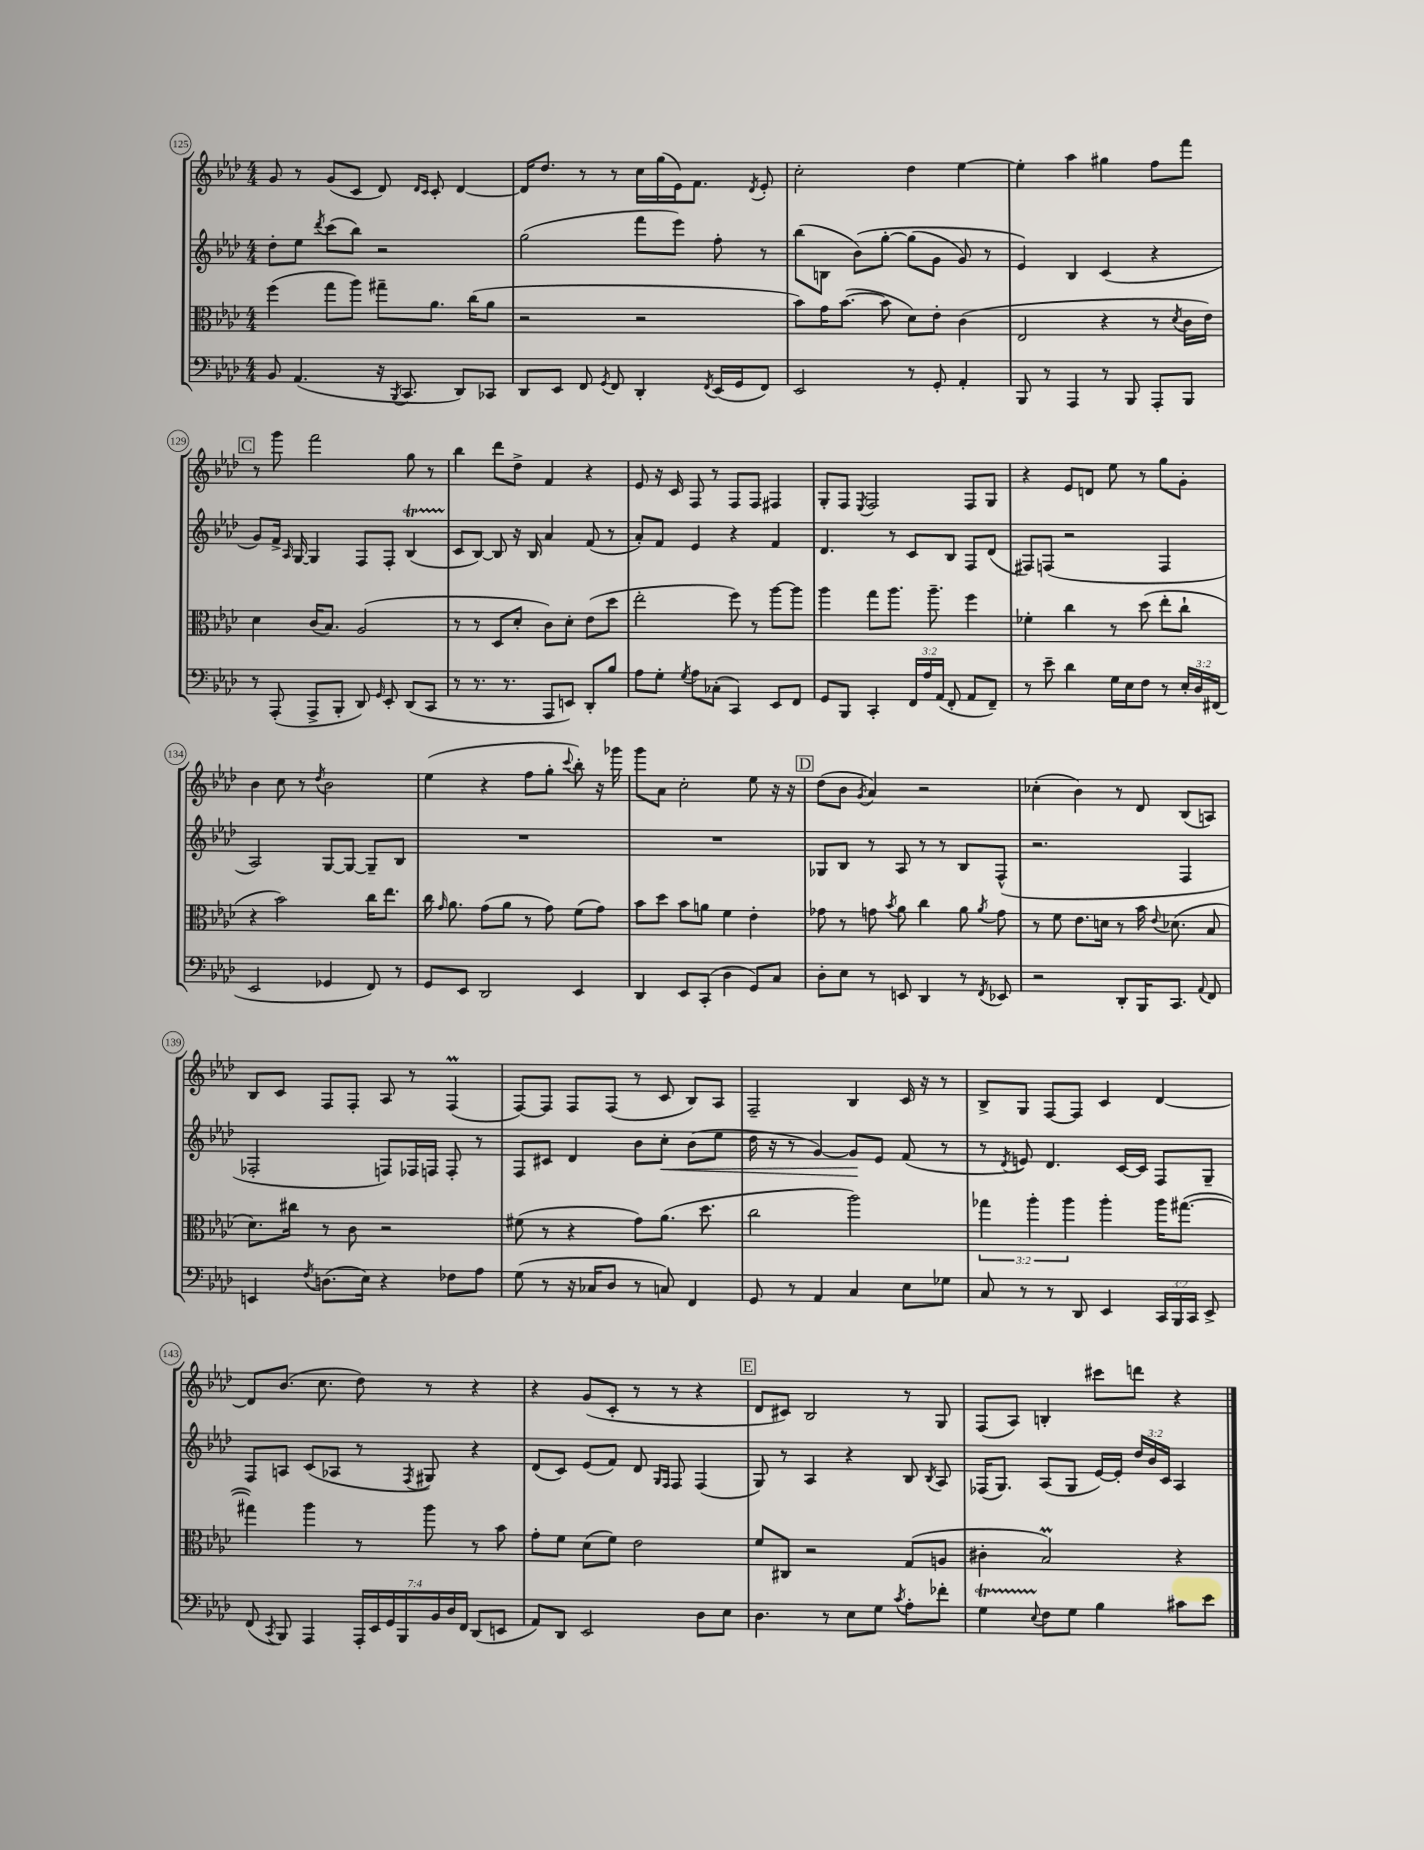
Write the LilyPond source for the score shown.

<<
\new StaffGroup <<
\new Staff = "s0" {
    \clef treble \key aes \major \numericTimeSignature \time 4/4
    \autoBeamOff g'8 r8 g'8[( c'8] des'8) \grace { des'16[ c'16] } c'8-. des'4~ |
    des'16[ des''8.] r8 r8 c''16[ g''16( ees'16) f'8.] \acciaccatura { des'8 } ees'8-. |
    c''2-. des''4 ees''4~ |
    ees''4-. aes''4 gis''4 f''8[ f'''8] |
    \mark \markup { \box "C" } r8 g'''8 f'''2 g''8 r8 |
    bes''4 des'''8[ des''8]-> f'4 r4 |
    ees'8 r16 c'16 f8 r8 f8[ f8] fis4 |
    g8[-. f8] \acciaccatura { ees8 } f2 f8[ g8] |
    r4 ees'8[ d'8] ees''8 r8 g''8[ g'8]-. |
    bes'4 c''8 r8 \acciaccatura { des''8 } bes'2 |
    ees''4( r4 f''8[ g''8]-. \appoggiatura { c'''8 } bes''8-.) r16 ges'''16 |
    g'''8[ aes'8] c''2-. ees''8 r16 r16 |
    \mark \markup { \box "D" } des''8[( bes'8] \acciaccatura { g'8 } aes'4) r2 |
    ces''4-.( bes'4) r8 des'8 bes8[( a8]) |
    bes8[ c'8] f8[ f8]-. aes8 r8 f4\prall( |
    f8[~) f8] f8[ f8]( r8 c'8 bes8[) aes8] |
    f2-- bes4 c'16 r16 r8 |
    bes8[-> g8] f8[~ f8] c'4 des'4~ |
    des'8[ bes'8.]( c''8. des''8) r8 r4 |
    r4 g'8[( c'8]-. r8 r8 r4 |
    \mark \markup { \box "E" } des'8[ cis'8]) bes2 r8 g8 |
    f8[( aes8]) b4-. cis'''8[ d'''8] r4 \bar "|." |
}
\new Staff = "s1" {
    \clef treble \key aes \major \numericTimeSignature \time 4/4 \override Staff.TupletNumber.text = #tuplet-number::calc-fraction-text
    \autoBeamOff des''8[-. ees''8] \acciaccatura { des'''8 } c'''8[( bes''8]) r2 |
    g''2( f'''8[ ees'''8]) f''8-. r8 |
    bes''8[( b8] bes'8[)\( g''8]~-. g''8[( g'8] g'8) r8 |
    ees'4\) bes4 c'4( r4 |
    \mark \markup { \box "C" } g'8[) f'16]-> \grace { aes16 } g16~ g4 f8[ f8]-. bes4\startTrillSpan( |
    c'8[\stopTrillSpan bes8]~) bes8 r16 bes16 aes'4 f'8( r8 |
    aes'8[-.) f'8] ees'4 r4 f'4 |
    des'4. r8 c'8[ bes8] f8[ des'8]( |
    fis8[) f8]( r2 f4 |
    aes2) g8[~ g8]~ g8[-- bes8] |
    R1 |
    R1 |
    \mark \markup { \box "D" } ges8[ bes8] r8 aes8 r8 r8 bes8[ f8]-^( |
    r2. f4 |
    fes2-. f8[) fes16 f16] f8-. r8 |
    f8[ cis'8] des'4 bes'8[ c''8]-.\< bes'8[( ees''8] |
    des''16 r16 r8 g'4~) g'8[\! ees'8] f'8( r8 |
    r8 \acciaccatura { des'8 } e'8) des'4. c'16[~ c'16] f8[ g8]-- |
    f8[ a8] c'8[( aes8] r8 \acciaccatura { f8 } gis8) r4 |
    des'8[( c'8]) ees'8[( f'8]) des'8 \grace { g16[ f16] } f8 f4( |
    \mark \markup { \box "E" } g8) r8 aes4 r4 bes8 \acciaccatura { bes8 } aes8 |
    fes16[( g8.]) aes8[( g8] ees'16[~) ees'16]-. \tuplet 3/2 { des''16[ bes'16 c'16] } aes4 \bar "|." |
}
\new Staff = "s2" {
    \clef alto \key aes \major \numericTimeSignature \time 4/4 \override Staff.TupletNumber.text = #tuplet-number::calc-fraction-text
    \autoBeamOff f''4( g''8[ aes''8]) gis''8[-- aes'8.] c''16[( aes'8] |
    r2 r2 |
    bes'8[) g'16 bes'8.]~( bes'8 des'8[) ees'8]-. c'4( |
    ees2 r4 r8 \acciaccatura { des'8 } c'16[ ees'16]) |
    \mark \markup { \box "C" } des'4 c'16[( bes8.]) aes2( |
    r8 r8 des8[ des'8]-. c'8[) des'8]-. ees'8[( des''8] |
    ees''2-. f''8) r8 aes''8[~ aes''8] |
    aes''4 g''8[ aes''8.] aes''8.-- f''4 |
    fes'4-. c''4 r8 des''8( ees''8[-. c''8]-! |
    r4 bes'2) c''16[ ees''8.] |
    c''16 \grace { g'16 } aes'8. g'8[( aes'8] r8 g'8) f'8[( g'8]) |
    bes'8[ des''8] bes'8[ a'8] f'4 ees'4-. |
    \mark \markup { \box "D" } ges'8 r8 g'8 \acciaccatura { bes'8 } aes'8 c''4 aes'8 \acciaccatura { aes'8 } g'8 |
    r8 f'8 ees'8.[ d'16] r8 bes'16 \appoggiatura { ees'8 } des'8.( bes8 |
    des'8.[) cis''16] r8 c'8 r2 |
    fis'8( r8 r4 g'8[) aes'8.]( des''8. |
    c''2 aes''2) |
    \tuplet 3/2 { ges''4 aes''4-. aes''4 } aes''4-. aes''16[ gis''8.]~( |
    gis''4) aes''4 r8 aes''8 r8 bes'8 |
    g'8[-. f'8] des'8[( f'8]) ees'2 |
    \mark \markup { \box "E" } f'8[ cis8] r2 g8[( a8] |
    cis'4-. bes2\prall) r4 \bar "|." |
}
\new Staff = "s3" {
    \clef bass \key aes \major \numericTimeSignature \time 4/4 \override Staff.TupletNumber.text = #tuplet-number::calc-fraction-text
    \autoBeamOff bes,8 aes,4.( r16 \acciaccatura { bes,,8 } c,8. des,8[) ces,8] |
    des,8[ ees,8] f,8 \acciaccatura { g,8 } f,8 des,4-. \acciaccatura { f,8 } ees,16[( g,16 f,8]) |
    ees,2 r8 g,8-. aes,4-. |
    bes,,8 r8 aes,,4 r8 bes,,8 aes,,8[-. bes,,8] |
    \mark \markup { \box "C" } r8 aes,,8-.( aes,,8[-> bes,,8]-. des,8) \grace { g,16 } ees,8-. des,8[( c,8] |
    r8 r8. r8. aes,,8[ e,8]) des,8[-. bes8] |
    aes8[ g8]-. \acciaccatura { g8 } aes8[ ces8]-.( c,4) ees,8[ f,8] |
    g,8[ bes,,8] c,4-. \tuplet 3/2 { f,16[ aes16 aes,16]( } f,8-. aes,8[ f,8]--) |
    r8 ees'8-- des'4 g16[ ees16 f8] r8 \tuplet 3/2 { ees16[-. des16 fis,16]( } |
    ees,2 ges,4 f,8) r8 |
    g,8[ ees,8] des,2 ees,4 |
    des,4 ees,8[ c,8]-.( des4 g,8[) c8] |
    \mark \markup { \box "D" } des8[-. ees8] r8 e,8 des,4 r8 \acciaccatura { f,8 } ees,8 |
    r2 des,8[-. bes,,16 c,8.] \appoggiatura { aes,8 } f,8 |
    e,4 \acciaccatura { f8 } d8.[( ees16]) r4 fes8[ aes8] |
    g8( r8 r16 ces16[ des8] r8 c8) f,4 |
    g,8 r8 aes,4 c4 ees8[ ges8] |
    c8 r8 r8 des,8 ees,4 \tuplet 3/2 { c,16[ bes,,16 c,16] } ees,8-> |
    f,8( \acciaccatura { c,8 } bes,,8) aes,,4 \tuplet 7/4 { aes,,16[-. ees,16 g,16 bes,,16 bes,16 des16 f,16] } des,8[( e,8] |
    aes,8[) des,8] ees,2 des8[ ees8] |
    \mark \markup { \box "E" } des4. r8 ees8[ g8] \acciaccatura { c'8 } aes8[-. fes'8]-. |
    g4\startTrillSpan \appoggiatura { ees8 } f8[\stopTrillSpan g8] bes4 cis'8[ ees'8] \bar "|." |
}
>>
>>
\layout { \context { \Score currentBarNumber = #125 \override BarNumber.stencil = #(make-stencil-circler 0.1 0.3 ly:text-interface::print) } }
